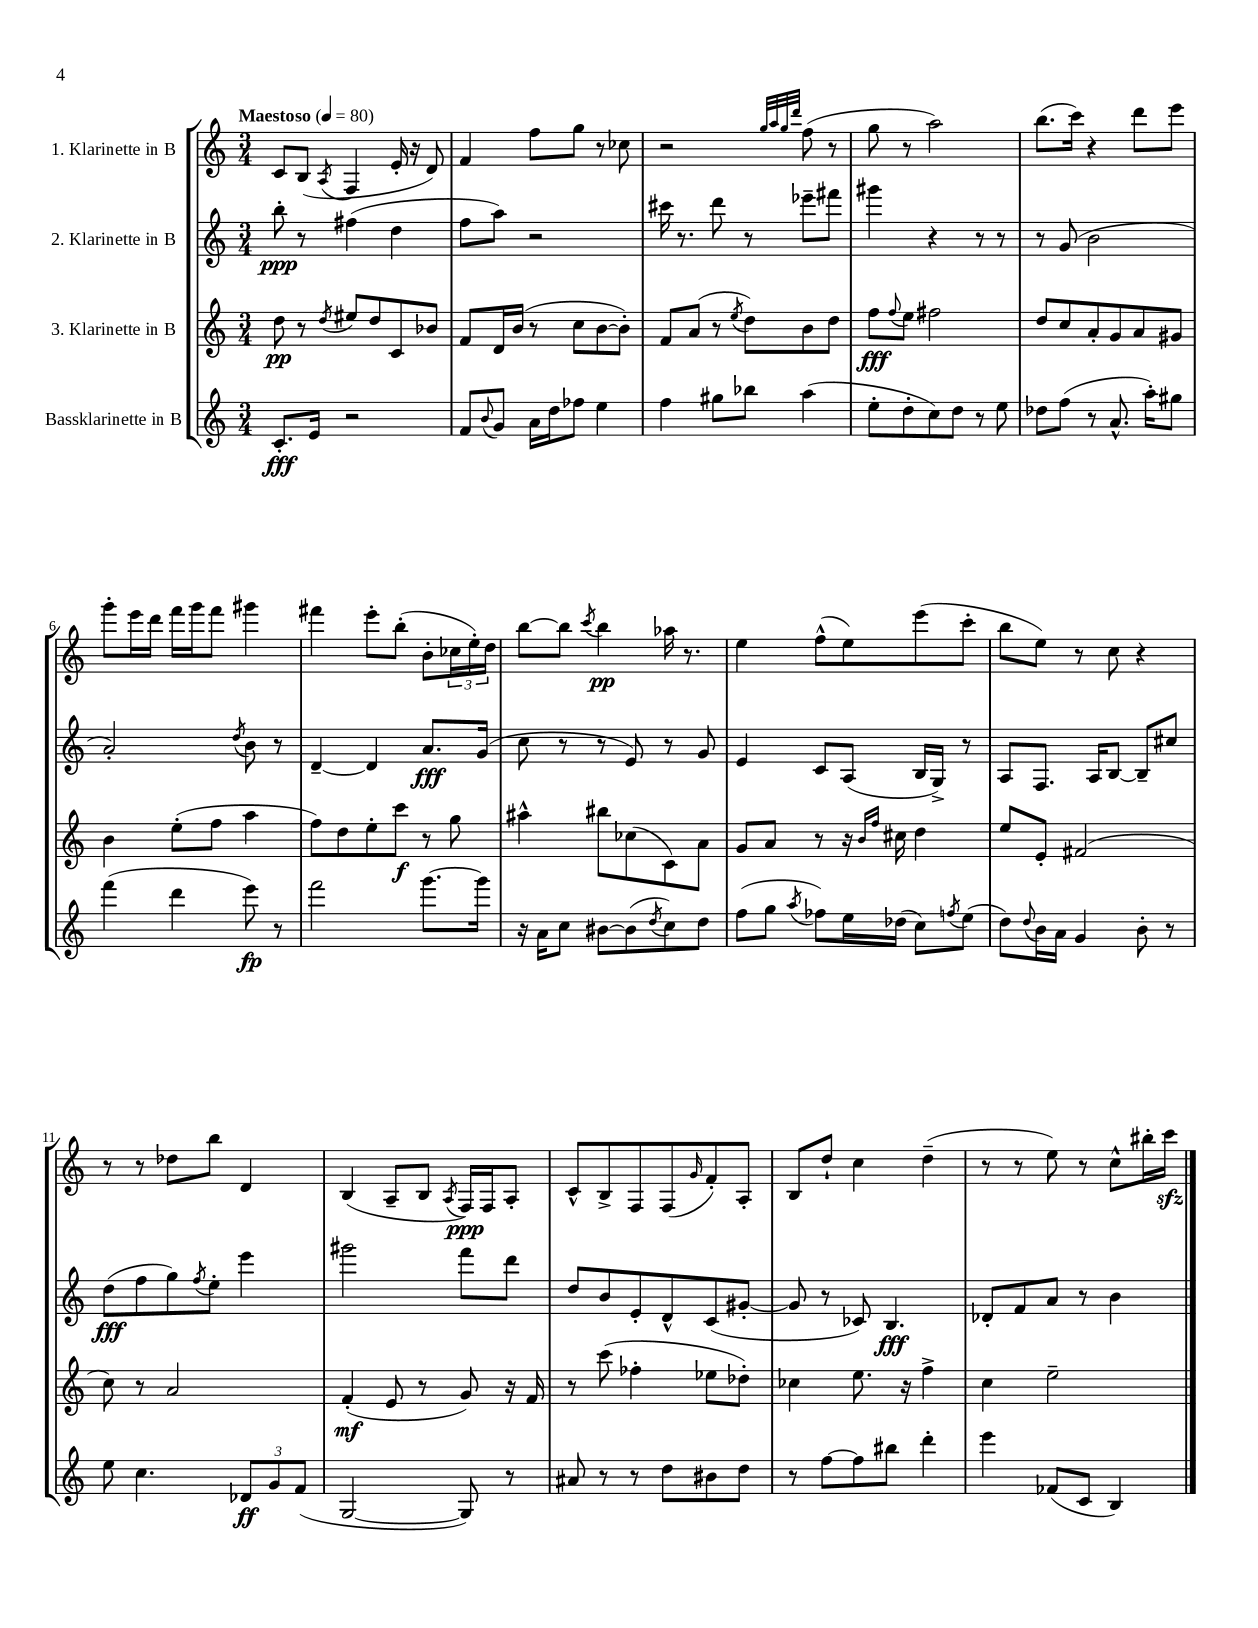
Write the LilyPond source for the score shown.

<<
\new StaffGroup <<
\new Staff = "s0" \with { instrumentName = "1. Klarinette in B" } {
    \clef treble \key c \major \numericTimeSignature \time 3/4 \tempo "Maestoso" 4 = 80
    c'8 b8( \acciaccatura { a8 } f4 e'16-. r16 d'8) |
    f'4 f''8 g''8 r8 ces''8 |
    r2 \grace { g''32 a''32 g''32 d'''32 } f''8( r8 |
    g''8 r8 a''2) |
    b''8.( c'''16) r4 d'''8 e'''8 |
    g'''8-. e'''16 d'''16 f'''16 g'''16 f'''8 gis'''4 |
    fis'''4 e'''8-. b''8-.( b'8-. \tuplet 3/2 { ces''16 e''16-.) d''16 } |
    b''8~ b''8 \acciaccatura { c'''8 } b''4\pp aes''16 r8. |
    e''4 f''8-^( e''8) e'''8( c'''8-. |
    b''8 e''8) r8 c''8 r4 |
    r8 r8 des''8 b''8 d'4 |
    b4( a8-- b8 \acciaccatura { a8 } f16\ppp) f16 a8-. |
    c'8-^ b8-> f8 f8( \grace { g'16 } f'8-.) a8-. |
    b8 d''8-! c''4 d''4--( |
    r8 r8 e''8) r8 c''8-^ bis''16-. c'''16\sfz \bar "|." |
}
\new Staff = "s1" \with { instrumentName = "2. Klarinette in B" } {
    \clef treble \key c \major \numericTimeSignature \time 3/4
    b''8-.\ppp r8 fis''4( d''4 |
    f''8 a''8) r2 |
    cis'''16 r8. d'''8 r8 ees'''8-- fis'''8 |
    gis'''4 r4 r8 r8 |
    r8 g'8( b'2 |
    a'2-.) \acciaccatura { d''8 } b'8 r8 |
    d'4~-- d'4 a'8.\fff g'16( |
    c''8 r8 r8 e'8) r8 g'8 |
    e'4 c'8 a8( b16 g16->) r8 |
    a8 f8. a16 b8~ b8-- cis''8 |
    d''8\fff( f''8 g''8) \acciaccatura { f''8 } e''8-. e'''4 |
    gis'''2 f'''8 d'''8 |
    d''8 b'8 e'8-. d'8-^ c'8( gis'8~-. |
    gis'8 r8 ces'8) b4.\fff |
    des'8-. f'8 a'8 r8 b'4 \bar "|." |
}
\new Staff = "s2" \with { instrumentName = "3. Klarinette in B" } {
    \clef treble \key c \major \numericTimeSignature \time 3/4
    d''8\pp r8 \acciaccatura { d''8 } eis''8 d''8 c'8 bes'8 |
    f'8 d'16 b'16( r8 c''8 b'8~ b'8-.) |
    f'8 a'8( r8 \acciaccatura { e''8 } d''8) b'8 d''8 |
    f''8\fff \appoggiatura { f''8 } e''8 fis''2 |
    d''8 c''8 a'8-. g'8 a'8 gis'8 |
    b'4 e''8-.( f''8 a''4 |
    f''8) d''8 e''8-. c'''8\f r8 g''8 |
    ais''4-^ bis''8 ces''8( c'8) a'8 |
    g'8 a'8 r8 r16 \grace { b'16 f''16 } cis''16 d''4 |
    e''8 e'8-. fis'2( |
    c''8) r8 a'2 |
    f'4-.\mf( e'8 r8 g'8) r16 f'16 |
    r8 c'''8( fes''4-. ees''8 des''8-.) |
    ces''4 e''8. r16 f''4-> |
    c''4 e''2-- \bar "|." |
}
\new Staff = "s3" \with { instrumentName = "Bassklarinette in B" } {
    \clef treble \key c \major \numericTimeSignature \time 3/4
    c'8.-.\fff e'16 r2 |
    f'8 \appoggiatura { b'8 } g'8 a'16 d''16 fes''8 e''4 |
    f''4 gis''8 bes''8 a''4( |
    e''8-. d''8-. c''8) d''8 r8 e''8 |
    des''8 f''8( r8 a'8.-^ a''16-.) gis''8 |
    f'''4( d'''4 e'''8\fp) r8 |
    f'''2 g'''8.~ g'''16 |
    r16 a'16 c''8 bis'8~ bis'8( \acciaccatura { d''8 } c''8) d''8 |
    f''8( g''8 \acciaccatura { a''8 } fes''8) e''16 des''16( c''8) \acciaccatura { f''8 } e''8( |
    d''8) \appoggiatura { d''8 } b'16 a'16 g'4 b'8-. r8 |
    e''8 c''4. \tuplet 3/2 { des'8\ff g'8 f'8( } |
    g2~ g8) r8 |
    ais'8 r8 r8 d''8 bis'8 d''8 |
    r8 f''8~ f''8 bis''8 d'''4-. |
    e'''4 fes'8( c'8 b4) \bar "|." |
}
>>
>>
